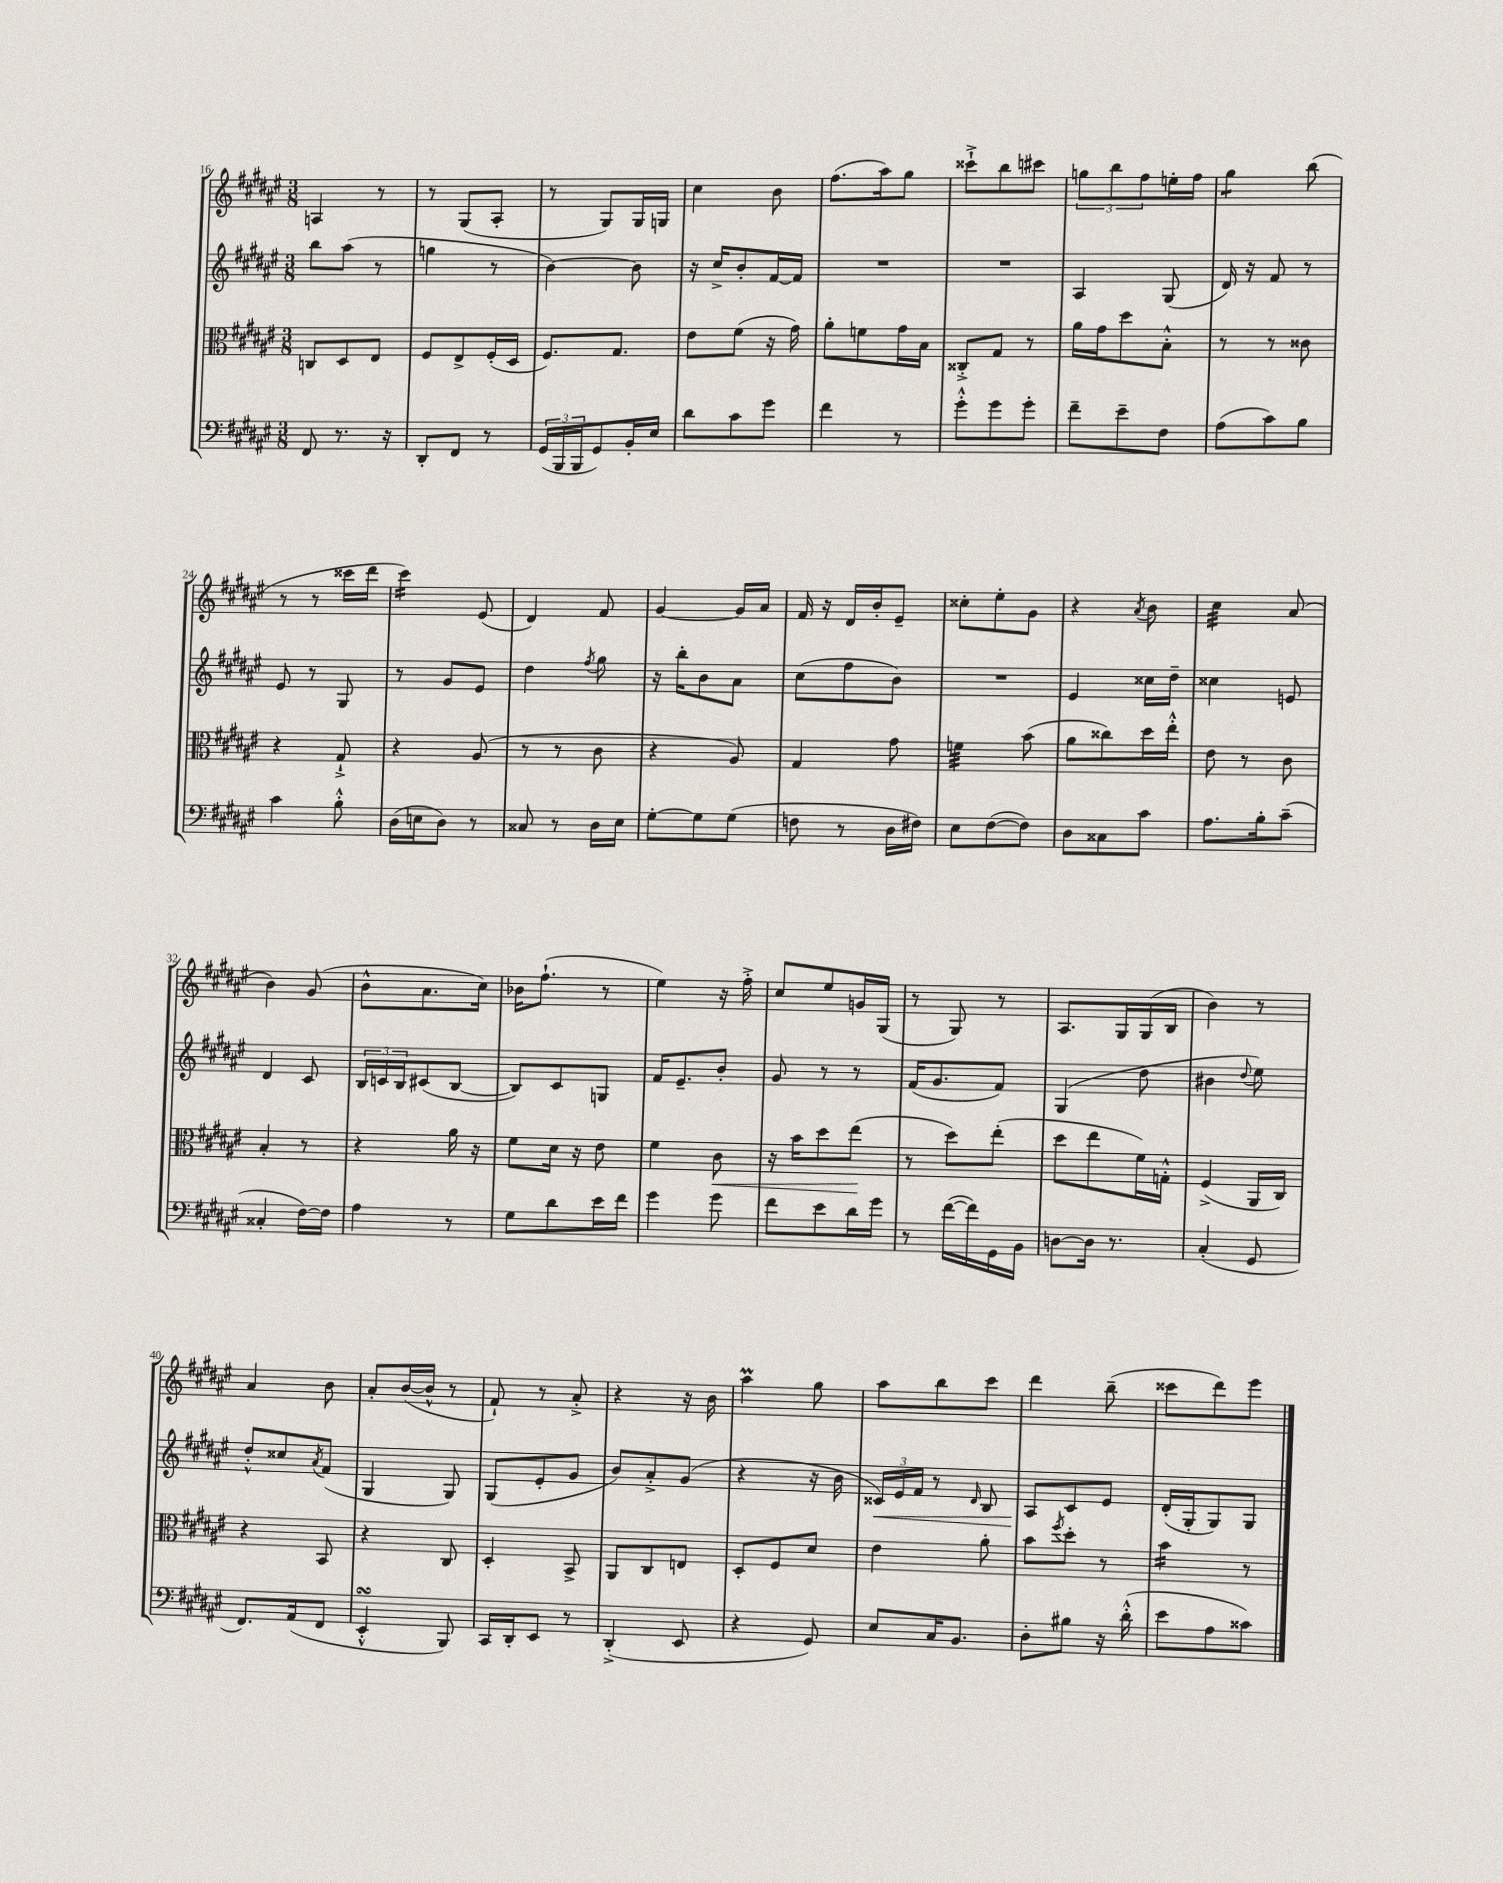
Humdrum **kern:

**kern	**kern	**kern	**kern
*staff4	*staff3	*staff2	*staff1
*clefF4	*clefC3	*clefG2	*clefG2
*k[f#c#g#d#a#e#]	*k[f#c#g#d#a#e#]	*k[f#c#g#d#a#e#]	*k[f#c#g#d#a#e#]
*M3/8	*M3/8	*M3/8	*M3/8
8FF#	8C	8bb	4A
8.r	8D#	(8aa#	.
.	8E#	8r	8r
16r	.	.	.
=	=	=	=
8DD#'	8F#	4gg	8r
8FF#	8E#^	.	(8G#
8r	(16F#'	8r	8A#'
.	16D#	.	.
=	=	=	=
(24GG#	8.F#)	[4b)	8r
24BBB	.	.	.
24BBB	.	.	.
8GG#)	.	.	8G#)
.	8.G#	.	.
16BB'	.	8b]	16G#
16E#	.	.	16G
=	=	=	=
8d#	8e#	16r	4cc#
.	.	16cc#^	.
8c#	(8f#	8b'	.
8g#	16r	[16f#	8b
.	16g#)	16f#]	.
=	=	=	=
4f#	8a#'	4.r	(8.ff#
.	8f	.	.
.	.	.	16aa#)
8r	16g#	.	8gg#
.	16B	.	.
=	=	=	=
8g#'^^	8C##'^	4.r	8ccc##`^
8g#	8G#	.	8bb
8g#'	8r	.	8ccc#
=	=	=	=
8f#~	16a#	4A#	12gg
.	16g#	.	.
.	.	.	12bb
8e#~	8dd#	.	.
.	.	.	12ff#
8F#	8B'^^	(8G#	16ee'
.	.	.	16ff#
=	=	=	=
(8A#	8r	16d#)	4gg#
.	.	16r	.
8c#)	8r	8f#	.
8B	8c##	8r	(8bb
=	=	=	=
4c#	4r	8e#	8r
.	.	8r	8r
8B'^^	8G#`^	8G#	16ccc##
.	.	.	16ddd#
=	=	=	=
(16D#	4r	8r	4ccc#)
16E	.	.	.
8D#)	.	8g#	.
8r	(8A#	8e#	(8e#
=	=	=	=
8C##	8r	4dd#	4d#)
8r	8r	.	.
.	.	8qff#	.
16D#	8c#	8gg#	8f#
16E#	.	.	.
=	=	=	=
[8G#'	4r	16r	[4g#
.	.	16bb'	.
8G#]	.	8b	.
(8G#	8A#)	8a#	16g#]
.	.	.	16a#
=	=	=	=
8F	4G#	(8cc#	16f#
.	.	.	16r
8r	.	8ff#	16d#
.	.	.	16b'
16D#	8g#	8b)	8e#~
16F#)	.	.	.
=	=	=	=
8E#	4f	4.r	8cc##'
([8F#	.	.	8ee#'
8F#])	(8b	.	8g#
=	=	=	=
8D#	8a#	4e#	4r
8C##	8cc##)	.	.
.	.	.	8qa#
8c#	16dd#	16cc##	8b
.	16ee#'^^	16dd#~	.
=	=	=	=
8.A#	8e#	4cc##	4cc#
.	8r	.	.
16B'	.	.	.
(8c#~	8c#	8e	(8a#
=	=	=	=
4C##'	4B'	4d#	4b)
[16F#)	8r	8c#	(8g#
16F#]	.	.	.
=	=	=	=
4A#	4r	24B	8b^^
.	.	24c	.
.	.	24B	.
.	.	(8c#	8.a#
8r	16a#	[8B	.
.	16r	.	16cc#)
=	=	=	=
8G#	8f#	8B])	16b-
.	.	.	(8.ff#`
8d#	16d#	8c#	.
.	16r	.	.
16e#	8e#	8G	8r
16f#	.	.	.
=	=	=	=
4g#	4f#	16f#	4ee#)
.	.	8.e#~	.
8g#	8c#	8b'	16r
.	.	.	16ff#'^
=	=	=	=
8f#	16r	8g#	8cc#
.	16b	.	.
8e#	8dd#	8r	8ee#
16d#	(8ee#	8r	16g
16g#	.	.	(16G#
=	=	=	=
8r	8r	(16f#	8r
.	.	8.g#	.
([16f#	8dd#)	.	8G#)
16f#])	.	.	.
16GG#	(8ee#'	8f#)	8r
16BB	.	.	.
=	=	=	=
[8D	8dd#	(4G#	8.A#
16D]	8ee#	.	.
8.r	.	.	16G#
.	16f#)	8dd#	(16G#
.	16G'^^	.	16B
=	=	=	=
(4C#'	(4F#^	4b#	4b)
.	.	8qqdd#	.
8GG#	16AA#	8ee#)	8r
.	16C#)	.	.
=	=	=	=
8.FF#)	4r	8dd#'^^	4a#
.	.	8cc##	.
(16AA#	.	.	.
.	.	8qa#	.
8FF#	8BB	(8f#	8b
=	=	=	=
4EE#'^^	4r	4G#	8a#'
.	.	.	([16b
.	.	.	16b^^]
8BBB)	8C#	8G#)	8r
=	=	=	=
16CC#	4D#'	(8G#	8f#`)
16DD#'	.	.	.
8EE#	.	8e#'	8r
8r	8BB^	8g#	8a#'^
=	=	=	=
(4DD#'^	8AA#	8b)	4r
.	8C#	8a#'^	.
8EE#	8E	(8g#	16r
.	.	.	16b
=	=	=	=
4r	8D#'	4r	4aa#
.	8F#	.	.
8GG#)	8d#	16r	8gg#
.	.	16b	.
=	=	=	=
8E#	4e#	24c##)	8aa#
.	.	24e#	.
.	.	24f#	.
16C#	.	8r	8bb
8.BB	.	.	.
.	.	16qqd#	.
.	8a#'	8B	8ccc#
=	=	=	=
8D#'	8b	8A#	4ddd#
.	8qff#	.	.
8B#	8dd#'	8c#	.
16r	8r	8e#	(8bb~
(16d#'^^	.	.	.
=	=	=	=
8e#	4b	(16d#'	8ccc##
.	.	16G#'	.
8A#	.	8G#)	8ddd#)
8c##)	8r	8G#	8eee#
==	==	==	==
*-	*-	*-	*-
